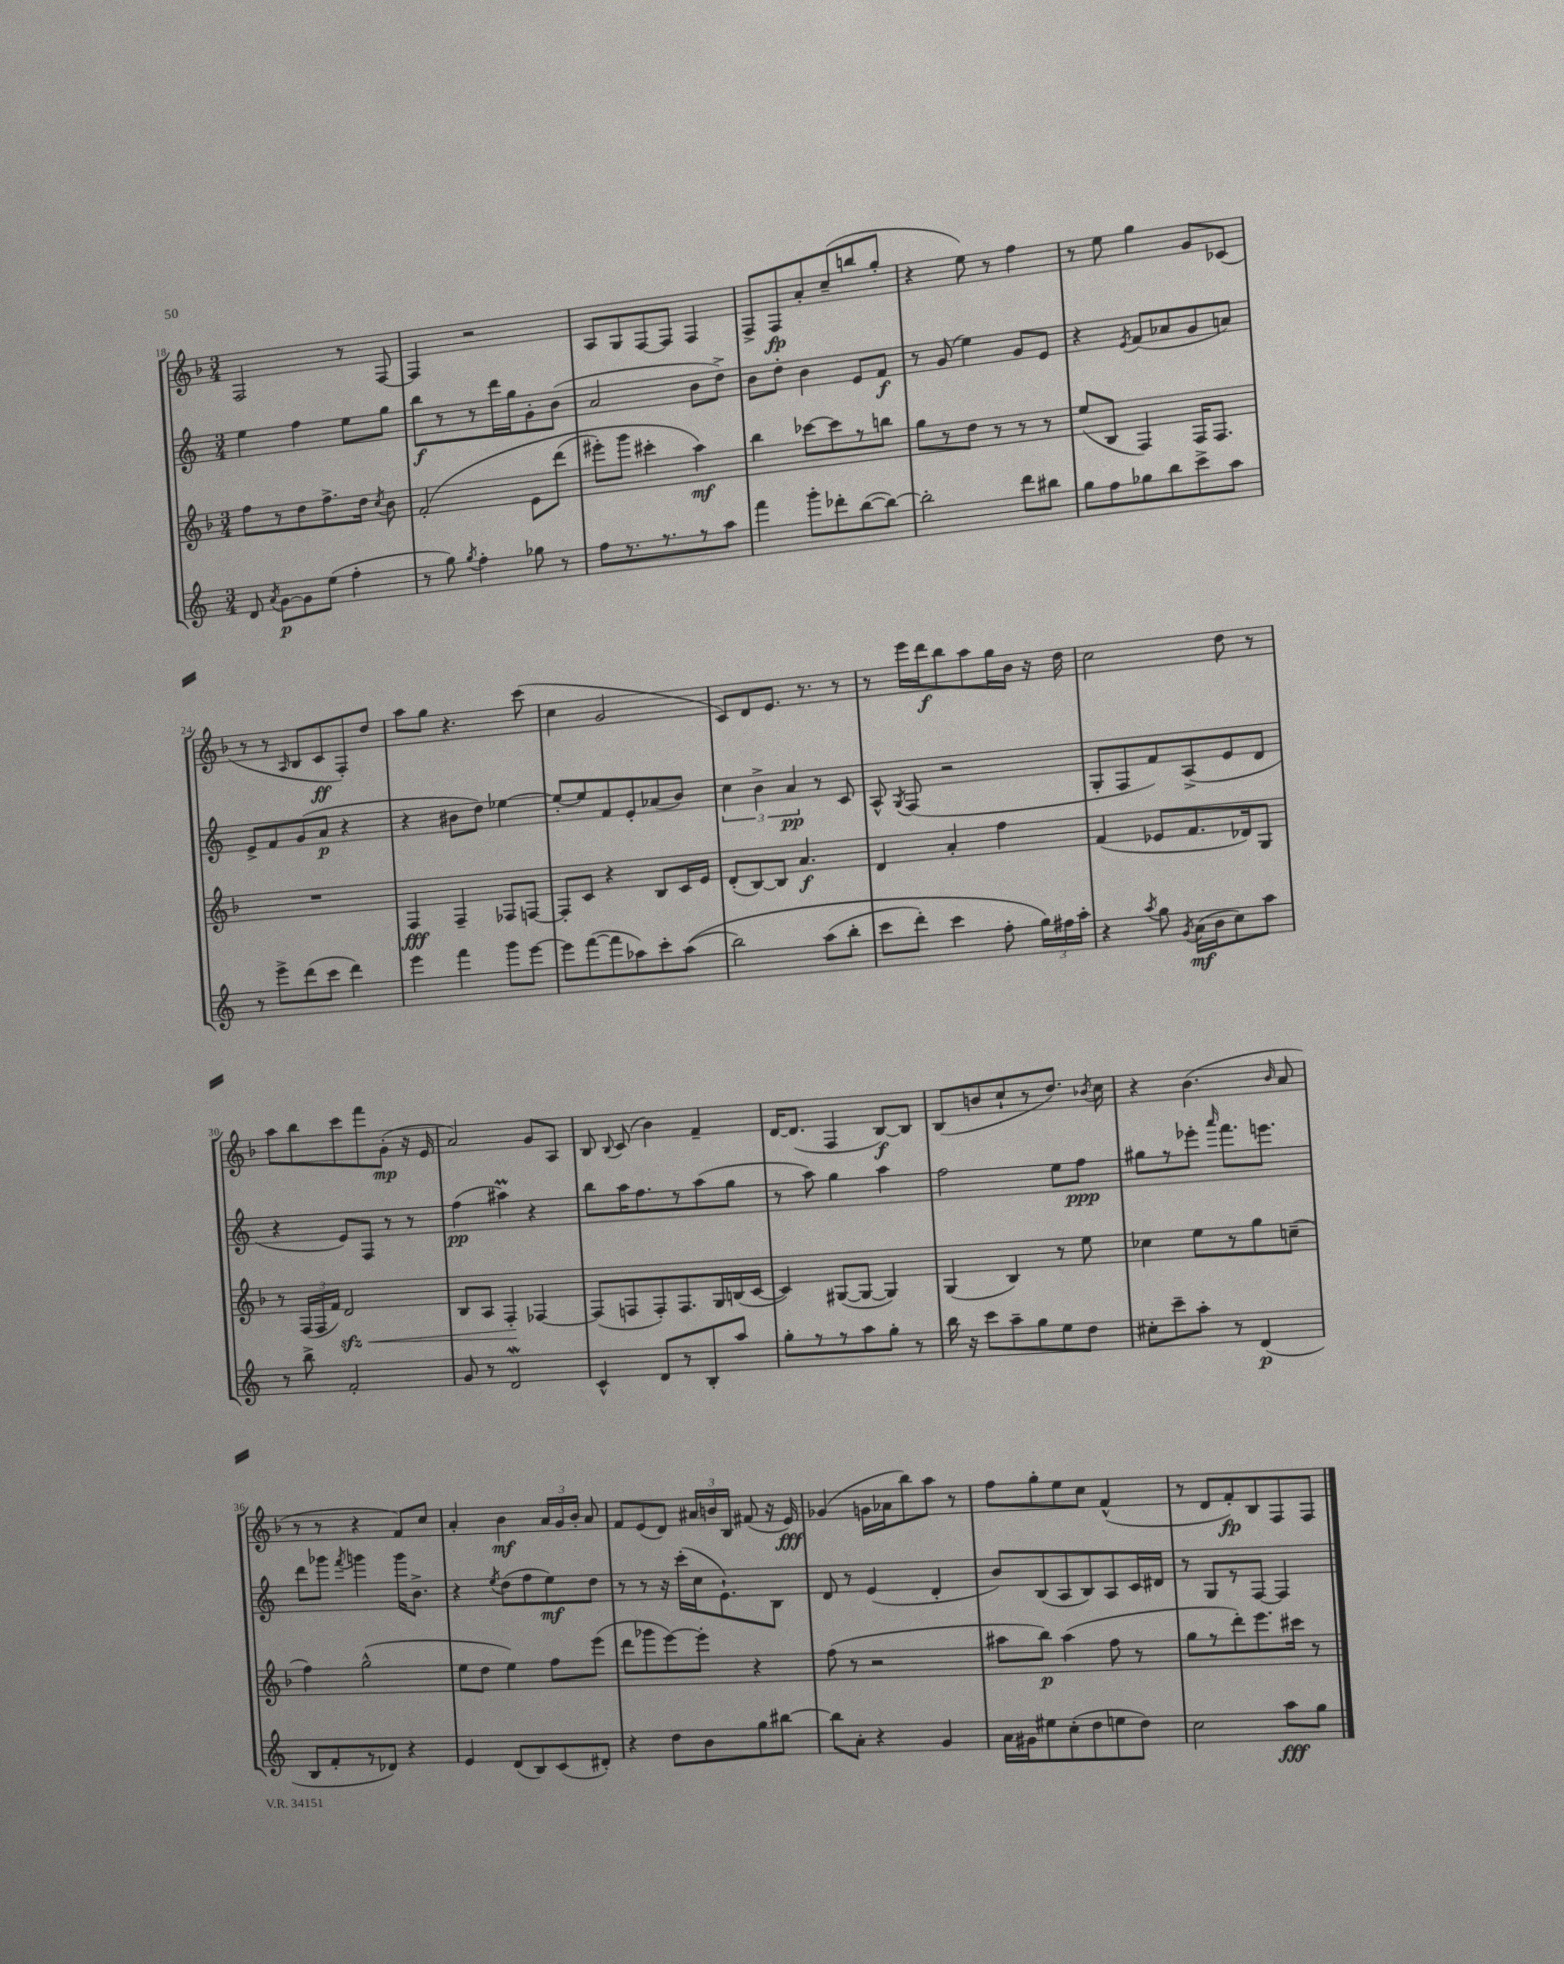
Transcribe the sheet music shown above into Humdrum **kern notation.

**kern	**kern	**kern	**kern
*staff4	*staff3	*staff2	*staff1
*clefG2	*clefG2	*clefG2	*clefG2
*k[]	*k[b-]	*k[]	*k[b-]
*M3/4	*M3/4	*M3/4	*M3/4
8d	8ff	4ee	2F
8qa	.	.	.
[8g	8r	.	.
8g]	8dd	4ff	.
(8ee	8.ff^	.	.
4ff'	.	8ee	8r
.	16dd	.	.
.	8qcc	.	.
.	8b-	8gg	[8F
=	=	=	=
8r	&(2f'	8bb	4F]
8gg)	.	8r	.
8qgg	.	.	.
4ff'	.	8r	2r
.	.	16ddd	.
.	.	16gg	.
8gg-	8e	8g'	.
8r	(8ddd	(8b	.
=	=	=	=
8ff	8eee#')	2a	8A
8.r	8ggg	.	8G
.	4ccc#'	.	[8F
8.r	.	.	.
.	.	.	8F]
8r	4aa&)	8b	4F
8aa	.	8dd^)	.
=	=	=	=
4fff	4bb-	8b	8F^
.	.	8dd'	8F
8ggg'	[8ccc-	4b	8a'
8ddd-'	8ccc-]	.	(8cc~
([8bb	8r	8e	8bb
8bb_)	8bb	8f	8gg'
=	=	=	=
2bb']	8gg	8r	4r
.	8r	(8g	.
.	8dd	4ee)	8ee)
.	8r	.	8r
8ddd	8r	8g	4ff
8bb#	8r	8e	.
=	=	=	=
8gg	(8ee	4r	8r
8ff	8B-	.	8ee
.	.	8qe	.
8gg-	4F)	(8f	4gg
8bb	.	8a-	.
8ccc^	16F	8g	8g
.	8.F	.	.
8aa	.	8a)	(8c-
=	=	=	=
8r	2.r	8e^	8r
8eee^	.	8f	8r
.	.	.	16qqA
(8ddd	.	(8g	8B-
8ccc	.	8a	8c
4ddd)	.	4r	8F')
.	.	.	8dd
=	=	=	=
4eee	4F	4r	8aa
.	.	.	8gg
4fff	4F~	8b#	4.r
.	.	8dd)	.
8ggg	8F-	[4ee-	.
[8eee	[8F	.	(8ccc
=	=	=	=
8eee]	8F']	8ee-'_	4cc
([8fff	8c	8ee-]	.
8fff]	4r	8f	2g
8aa-)	.	8e'	.
8ccc'	8B-	(8a-	.
&((8aa-	16c	8b)	.
.	16e	.	.
=	=	=	=
2bb)	(8d'	6cc	8c)
.	[8B-)	.	8d
.	.	6b^	.
.	8B-]	.	8.e
.	.	6a	.
.	4.a	.	.
.	.	.	8.r
(8aa	.	8r	.
8bb'	.	8c	8r
=	=	=	=
8ccc	4d	8A^^	8r
.	.	8qG	.
8ddd')	.	(8F	16eee
.	.	.	16ddd
4ccc	4a'	2r	8bb-
.	.	.	8aa
8ff'	4ff	.	16gg
.	.	.	16b-
24gg&)	.	.	16r
24ff#	.	.	.
.	.	.	16dd
24aa'	.	.	.
=	=	=	=
4r	(4f	8G'	2cc
.	.	8F	.
8qaa	.	.	.
8gg	8e-	8f)	.
8qg	.	.	.
(16a	8.f	(8A^	.
16b	.	.	.
8cc)	.	8e	8dd
.	16d-)	.	.
8aa	8G	8d	8r
=	=	=	=
8r	8r	4r	8aa
8bb^	(24F	.	8bb-
.	24F	.	.
.	24f)	.	.
2f'	2d	8e)	8ccc
.	.	8F	8fff
.	.	8r	(8g'
.	.	8r	16r
.	.	.	16e
=	=	=	=
8g	8B-	(4ff	2a)
8r	8A	.	.
2d	4F'	4aa#)	.
.	[4F-	4r	8g
.	.	.	8A
=	=	=	=
4c^^	(8F-]	8bb	8B-
.	.	.	8qqB-
.	8F	16aa	(8c
.	.	8.ff	.
8d	8F')	.	4b-)
8r	8.F	8r	.
8B'	.	(8aa	4f~
.	16G	.	.
8aa	(16B	8gg	.
.	[16c	.	.
=	=	=	=
8gg'	4c])	8r	[16d
.	.	.	(8.d]
8r	.	8aa)	.
8r	([8G#	4gg	4F
8aa	8G#_	.	.
8gg'	4G#])	4aa	[8B-)
8r	.	.	8B-]
=	=	=	=
16bb	(4G	2ff	(8B-
16r	.	.	.
8ccc	.	.	8b
8aa~	4B-)	.	8cc`
8gg	.	.	8r
8ee	8r	8ee	8.dd)
8dd	8ee	8ff	.
.	.	.	8qb-
.	.	.	16cc
=	=	=	=
8cc#'	4cc-	8gg#	4r
8ccc~	.	8r	.
8aa'	8ee	8eee-'	(4.b-
.	.	16qqaaa	.
8r	8r	8.fff	.
(4d	8gg	.	.
.	.	8.eee	.
.	.	.	16qqb-
.	(8cc~	.	8a
=	=	=	=
8B	4ff)	8ddd	8r
8f'	.	8ggg-	8r
.	.	8qfff	.
8r	(2gg^^	4ggg	4r
8d-)	.	.	.
4r	.	16ggg	8f)
.	.	8.b^	.
.	.	.	8cc
=	=	=	=
4e	8ee	4r	4a'
.	8dd	.	.
.	.	8qee	.
(8d	4ee)	(8dd	4b-
8B)	.	8ff	.
(8c	8ff	8ee)	24a
.	.	.	24g
.	.	.	24b-'
8d#')	(8eee	8dd	8a
=	=	=	=
4r	8ddd	8r	8f
.	8ggg-	8r	(8e
8dd	[8eee)	16r	8d)
.	.	(16ccc'	.
8b	8eee']	16cc	24a#
.	.	.	24b
.	.	8.e`)	.
.	.	.	24B-
8gg	4r	.	(8f#
[8bb#	.	8B	16r
.	.	.	16e)
=	=	=	=
8bb#]	(8ff	8d	(4g-
8a'	8r	8r	.
4r	2r	(4e	16g
.	.	.	16a-
.	.	.	8bb-)
4g	.	4d'	8aa
.	.	.	8r
=	=	=	=
16a	8aa#	8b)	8ff
16g#	.	.	.
8ee#	8bb-)	(8B	8gg'
(8cc'	(4aa#	8A	8ee
8dd	.	8B)	8cc
8ee	8ff	8A	(4f^^
8dd)	8r	16c	.
.	.	16d#	.
=	=	=	=
2cc	8gg	8r	8r
.	8r	8G	8d
.	8ddd')	8r	8f')
.	8.eee	[8F	8B-
8aa	.	4F]	8F
.	16ccc#	.	.
8gg	8r	.	8F
==	==	==	==
*-	*-	*-	*-
